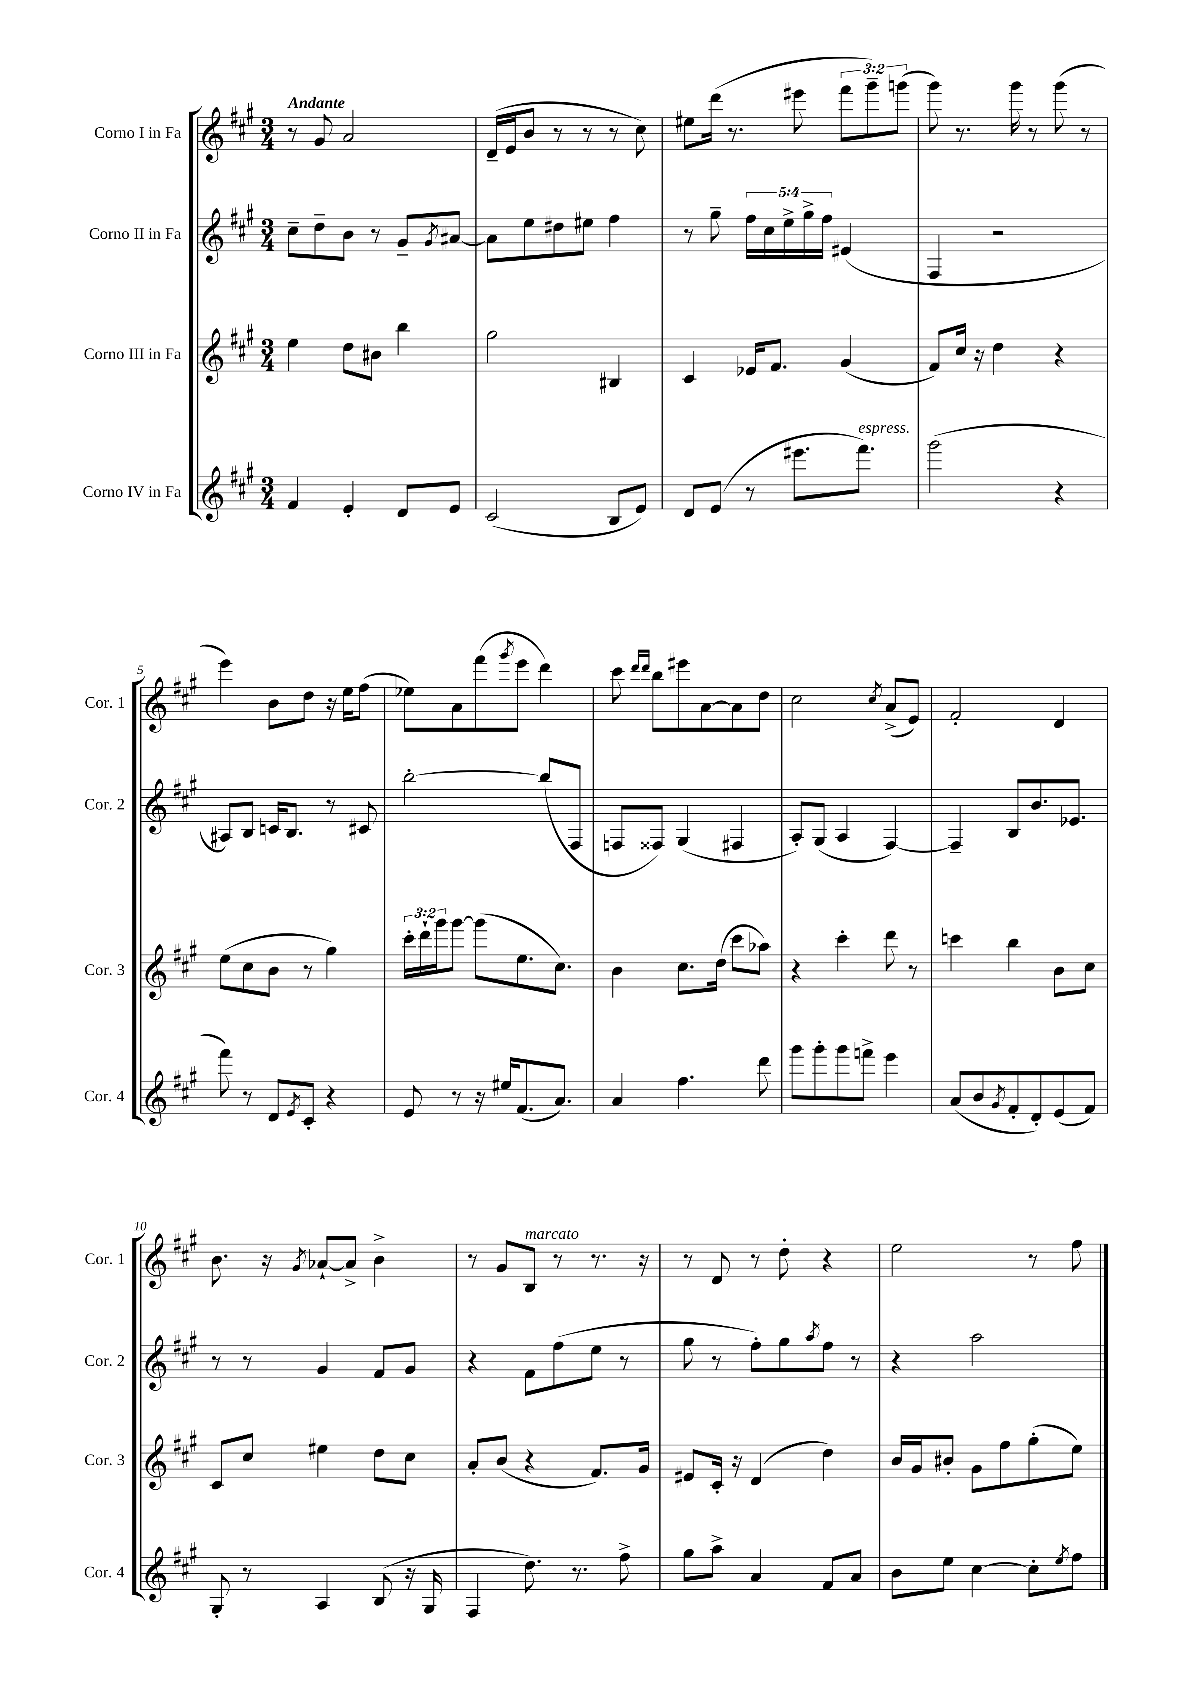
<<
\new StaffGroup <<
\new Staff = "s0" \with { instrumentName = "Corno I in Fa" shortInstrumentName = "Cor. 1" } {
    \clef treble \key a \major \numericTimeSignature \time 3/4 \override Staff.TupletNumber.text = #tuplet-number::calc-fraction-text \tempo "Andante"
    r8 gis'8 a'2 |
    d'16--( e'16 b'8 r8 r8 r8 cis''8) |
    eis''8 d'''16( r8. eis'''8 \tuplet 3/2 { fis'''8 gis'''8--) g'''8( } |
    gis'''8) r8. gis'''16 r8 gis'''8( r8 |
    e'''4) b'8 d''8 r16 e''16 fis''8( |
    ees''8) a'8 fis'''8( \acciaccatura { gis'''8 } e'''8 d'''4) |
    cis'''8 \grace { d'''16 d'''16 } b''8 eis'''8 a'8~ a'8 d''8 |
    cis''2 \acciaccatura { cis''8 } a'8->( e'8) |
    fis'2-. d'4 |
    b'8. r16 \acciaccatura { gis'8 } aes'8~-! aes'8-> b'4-> |
    r8 gis'8 b8^\markup { \italic "marcato" } r8 r8. r16 |
    r8 d'8 r8 d''8-. r4 |
    e''2 r8 fis''8 \bar "|." |
}
\new Staff = "s1" \with { instrumentName = "Corno II in Fa" shortInstrumentName = "Cor. 2" } {
    \clef treble \key a \major \numericTimeSignature \time 3/4 \override Staff.TupletNumber.text = #tuplet-number::calc-fraction-text
    cis''8-- d''8-- b'8 r8 gis'8-- \acciaccatura { gis'8 } ais'8~ |
    ais'8 e''8 dis''8 eis''8 fis''4 |
    r8 gis''8-- \tuplet 5/4 { fis''16 cis''16 e''16-> gis''16-> fis''16 } eis'4( |
    fis4 r2 |
    ais8) b8 c'16 b8. r8 cis'8 |
    b''2~-. b''8( fis8 |
    f8 fisis8) gis4( fis4 |
    a8-.) gis8( a4 fis4~) |
    fis4-- b8 b'8. ees'8. |
    r8 r8 gis'4 fis'8 gis'8 |
    r4 fis'8 fis''8( e''8 r8 |
    gis''8 r8 fis''8-.) gis''8 \acciaccatura { a''8 } fis''8 r8 |
    r4 a''2 \bar "|." |
}
\new Staff = "s2" \with { instrumentName = "Corno III in Fa" shortInstrumentName = "Cor. 3" } {
    \clef treble \key a \major \numericTimeSignature \time 3/4 \override Staff.TupletNumber.text = #tuplet-number::calc-fraction-text
    e''4 d''8 bis'8 b''4 |
    gis''2 bis4 |
    cis'4 ees'16 fis'8. gis'4( |
    fis'8) cis''16 r16 d''4 r4 |
    e''8( cis''8 b'8 r8 gis''4) |
    \tuplet 3/2 { cis'''16-. d'''16-! gis'''16 } gis'''8~ gis'''8( e''8. cis''8.) |
    b'4 cis''8. d''16( cis'''8 aes''8) |
    r4 cis'''4-. d'''8 r8 |
    c'''4 b''4 b'8 cis''8 |
    cis'8 cis''8 eis''4 d''8 cis''8 |
    a'8-. b'8( r4 fis'8.) gis'16 |
    eis'8 cis'16-. r16 d'4( d''4) |
    b'16 gis'16 bis'8-. gis'8 fis''8 gis''8-.( e''8) \bar "|." |
}
\new Staff = "s3" \with { instrumentName = "Corno IV in Fa" shortInstrumentName = "Cor. 4" } {
    \clef treble \key a \major \numericTimeSignature \time 3/4
    fis'4 e'4-. d'8 e'8 |
    cis'2( b8 e'8) |
    d'8 e'8( r8 eis'''8. fis'''8.^\markup { \italic "espress." }) |
    gis'''2( r4 |
    fis'''8) r8 d'8 \acciaccatura { e'8 } cis'8-. r4 |
    e'8 r8 r16 eis''16 fis'8.( a'8.) |
    a'4 fis''4. d'''8 |
    gis'''8 gis'''8-. gis'''8 f'''8-> e'''4 |
    a'8( b'8 \acciaccatura { gis'8 } fis'8-. d'8-.) e'8( fis'8) |
    gis8-. r8 a4 b8( r16 gis16 |
    fis4 d''8.) r8. fis''8-> |
    gis''8 a''8-> a'4 fis'8 a'8 |
    b'8 e''8 cis''4~ cis''8-. \acciaccatura { e''8 } fis''8 \bar "|." |
}
>>
>>
